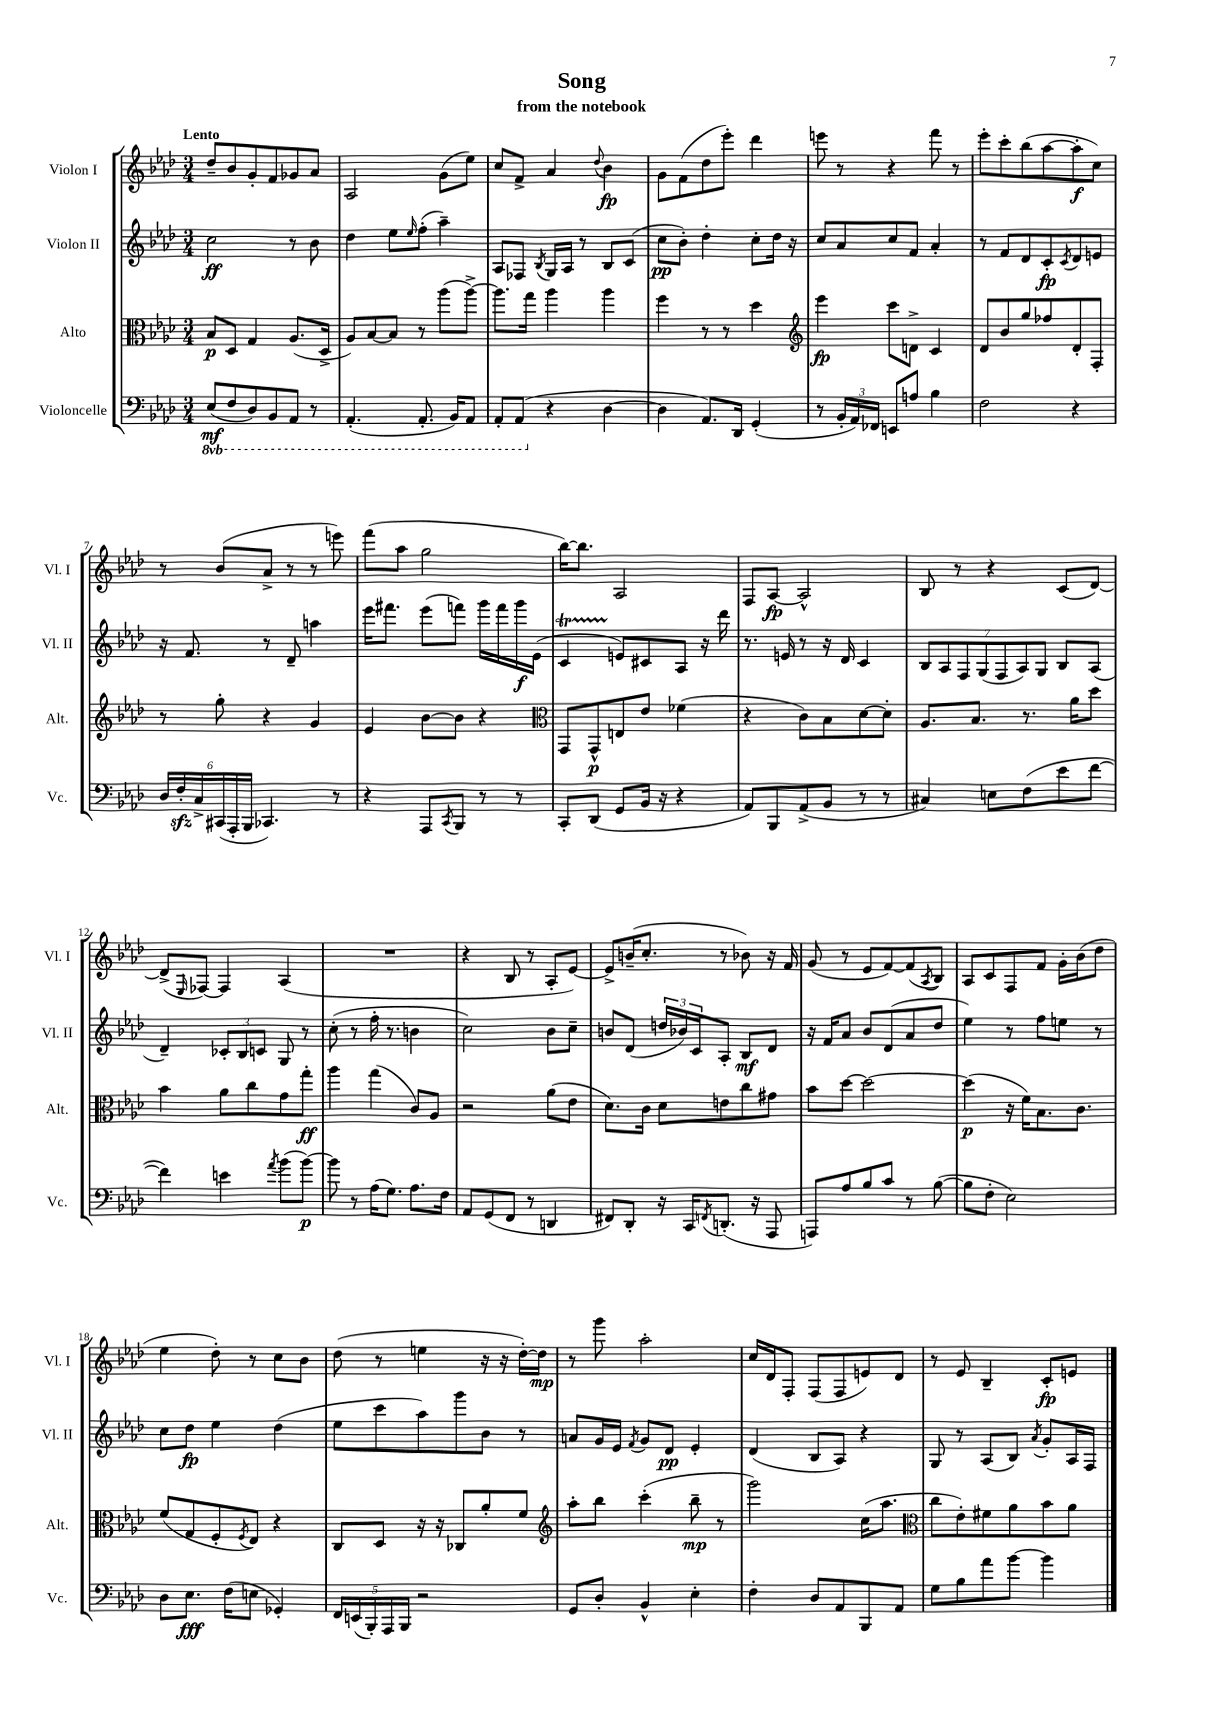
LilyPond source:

\header { title = "Song" subtitle = "from the notebook" }
<<
\new StaffGroup <<
\new Staff = "s0" \with { instrumentName = "Violon I" shortInstrumentName = "Vl. I" } {
    \clef treble \key aes \major \numericTimeSignature \time 3/4 \tempo "Lento"
    des''8-- bes'8 g'8-. f'8 ges'8 aes'8 |
    aes2 g'8( ees''8) |
    c''8 f'8-> aes'4 \appoggiatura { des''8 } bes'4\fp |
    g'8 f'8( des''8 ees'''8-.) des'''4 |
    e'''8 r8 r4 f'''8 r8 |
    ees'''8-. c'''8-. bes''8( aes''8~ aes''8-.\f c''8) |
    r8 bes'8( aes'8-> r8 r8 e'''8) |
    f'''8( aes''8 g''2 |
    bes''16~) bes''8. aes2 |
    f8 aes8~\fp aes2-^ |
    bes8 r8 r4 c'8( des'8~) |
    des'8->( \grace { ees16 } fes8~) fes4 aes4( |
    R2. |
    r4 bes8 r8 aes8-. ees'8~) |
    ees'8-> b'16--( c''8.-. r8 bes'8) r16 f'16 |
    g'8( r8 ees'8 f'8~) f'8( \acciaccatura { aes8 } bes8) |
    aes8 c'8 f8 f'8 g'16-. bes'16( des''8 |
    ees''4 des''8-.) r8 c''8 bes'8 |
    des''8( r8 e''4 r16 r16 des''16~-.) des''16\mp |
    r8 g'''8 aes''2-. |
    c''16 des'16 f8-. f8( f8 e'8) des'8 |
    r8 ees'8 bes4-- c'8-.\fp e'8 \bar "|." |
}
\new Staff = "s1" \with { instrumentName = "Violon II" shortInstrumentName = "Vl. II" } {
    \clef treble \key aes \major \numericTimeSignature \time 3/4
    c''2\ff r8 bes'8 |
    des''4 ees''8 \grace { ees''16 } f''8-.( aes''4--) |
    aes8 fes8 \acciaccatura { bes8 } g16 aes16 r8 bes8 c'8( |
    c''8\pp bes'8-.) des''4-. c''8-. des''16 r16 |
    c''8 aes'8 c''8 f'8 aes'4-. |
    r8 f'8 des'8 c'8-.\fp \acciaccatura { c'8 } des'8 e'8 |
    r16 f'8. r8 des'8-- a''4 |
    ees'''16 fis'''8. ees'''8( f'''8) g'''16 f'''16 g'''16\f ees'16( |
    c'4\startTrillSpan e'8\stopTrillSpan) cis'8 aes8 r16 des'''16 |
    r8. e'16 r8 r16 des'16 c'4 |
    \tuplet 7/4 { bes8 aes8 f8 g8( f8 aes8) g8 } bes8 aes8( |
    des'4--) \tuplet 3/2 { ces'8-. bes8 c'8 } g8 r8 |
    c''8-.( r8 f''16-. r8. b'4 |
    c''2) bes'8 c''8-- |
    b'8 des'8( \tuplet 3/2 { d''16 bes'16) c'16 } aes8-. bes8\mf des'8 |
    r16 f'16 aes'8 bes'8 des'8( aes'8 des''8 |
    ees''4) r8 f''8 e''8 r8 |
    c''8 des''8\fp ees''4 des''4( |
    ees''8 c'''8 aes''8) g'''8 bes'8 r8 |
    a'8 g'16 ees'16 \acciaccatura { f'8 } g'8 des'8\pp ees'4-. |
    des'4( bes8 aes8) r4 |
    g8 r8 aes8( bes8) \acciaccatura { aes'8 } g'8-. aes16 f16 \bar "|." |
}
\new Staff = "s2" \with { instrumentName = "Alto" shortInstrumentName = "Alt." } {
    \clef alto \key aes \major \numericTimeSignature \time 3/4
    bes8\p des8 g4 aes8.( des16-> |
    aes8) bes8~ bes8 r8 aes''8( aes''8~->) |
    aes''8. g''16 aes''4 aes''4 |
    f''4 r8 r8 des''4 |
    \clef treble ees'''4\fp c'''8 d'8-> c'4 |
    des'8 bes'8 g''8 fes''8 des'8-. f8-. |
    r8 g''8-. r4 g'4 |
    ees'4 bes'8~ bes'8 r4 |
    \clef alto g,8 g,8-^\p e8 ees'8 fes'4( |
    r4 c'8) bes8 des'8~ des'8-. |
    aes8. bes8. r8. aes'16 des''8 |
    bes'4 aes'8 c''8 g'8 g''8-.\ff |
    aes''4 g''4( c'8) aes8 |
    r2 aes'8( ees'8 |
    des'8.) c'16 des'8 e'8 c''8 gis'8 |
    bes'8 des''8~ des''2~ |
    des''4\p( r16 f'16) bes8. c'8. |
    f'8( g8 f8-. \acciaccatura { f8 } ees8) r4 |
    c8 des8 r16 r16 ces8 aes'8-. f'8 |
    \clef treble aes''8-. bes''8 c'''4-.( bes''8--\mp r8 |
    g'''2) c''16( aes''8. |
    \clef alto c''8 ees'8-.) fis'8 aes'8 bes'8 aes'8 \bar "|." |
}
\new Staff = "s3" \with { instrumentName = "Violoncelle" shortInstrumentName = "Vc." } {
    \clef bass \key aes \major \numericTimeSignature \time 3/4 \set Staff.ottavationMarkups = #ottavation-simple-ordinals
    \ottava #-1 ees,8\mf( f,8 des,8) bes,,8 aes,,8 r8 |
    aes,,4.-.( aes,,8.-. bes,,16) aes,,8 |
    aes,,8-. aes,,8( \ottava #0 r4 des4~ |
    des4 aes,8.) des,16 g,4-.( |
    r8 \tuplet 3/2 { bes,16-. aes,16) fes,16 } e,8 a8 bes4 |
    f2 r4 |
    \tuplet 6/4 { des16 f16-.\sfz c16-> cis,16( aes,,16-. bes,,16 } ces,4.) r8 |
    r4 aes,,8 \acciaccatura { c,8 } bes,,8 r8 r8 |
    c,8-. des,8( g,8 bes,16 r16 r4 |
    aes,8) bes,,8 aes,8->( bes,8 r8 r8 |
    cis4) e8 f8( ees'8 f'8~ |
    f'4) e'4 \acciaccatura { aes'8 } bes'8( bes'8~\p) |
    bes'8 r8 aes16( g8.) aes8. f16 |
    aes,8 g,8( f,8 r8 d,4 |
    fis,8) des,8-. r16 c,16 \acciaccatura { f,8 } d,8.-.( r16 aes,,8 |
    a,,8) aes8 bes8 c'8 r8 bes8~( |
    bes8 f8-. ees2) |
    des8 ees8.\fff f16( e8 ges,4-.) |
    \tuplet 5/4 { f,16 e,16( bes,,16-.) aes,,16 bes,,16 } r2 |
    g,8 des8-. bes,4-^ ees4-. |
    f4-. des8 aes,8 bes,,8 aes,8 |
    g8 bes8 aes'8 bes'8~ bes'4 \bar "|." |
}
>>
>>
